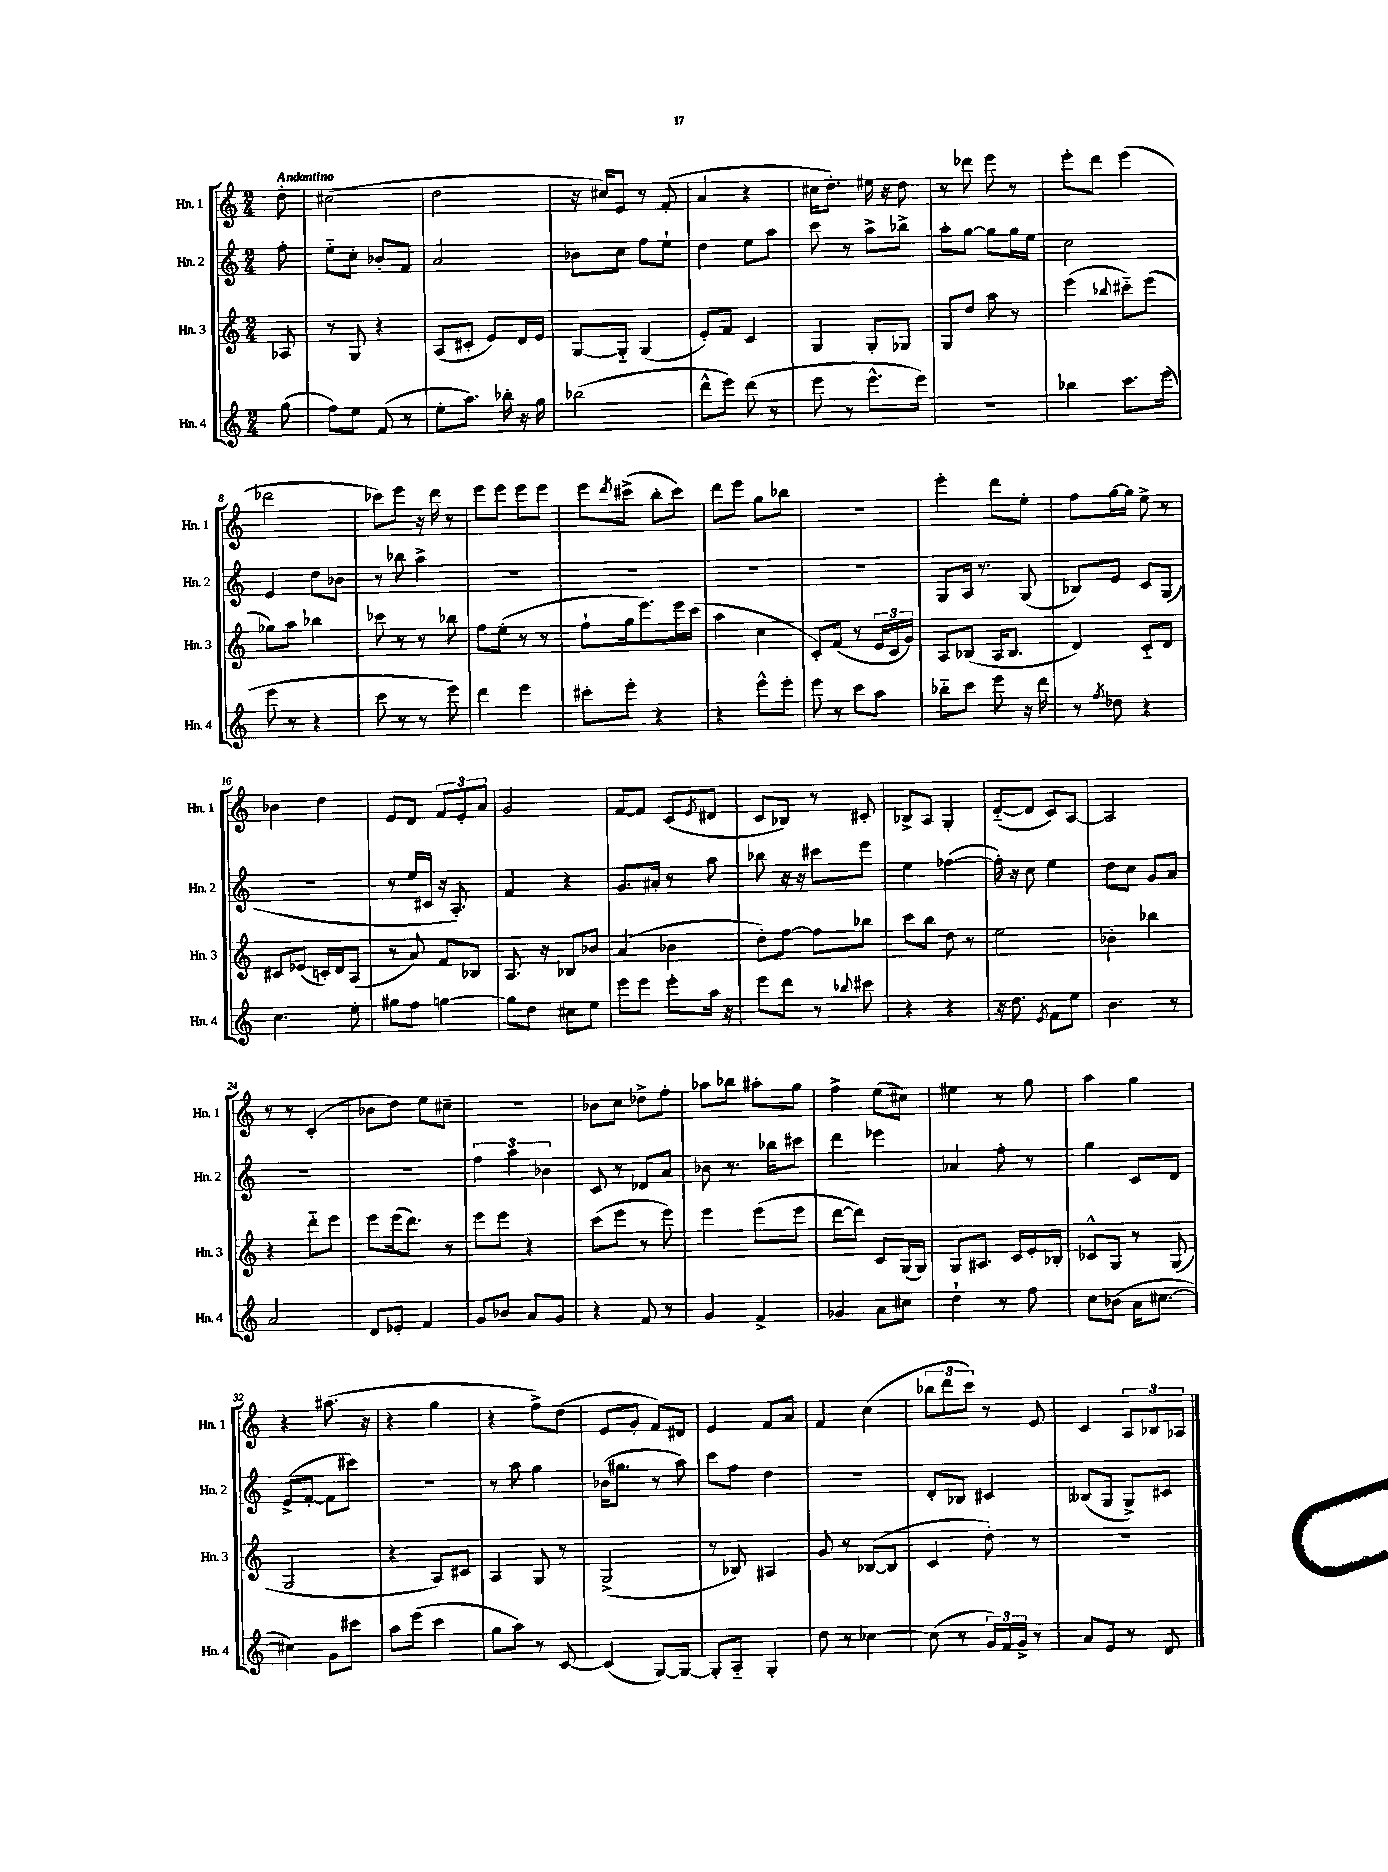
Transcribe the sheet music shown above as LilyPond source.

<<
\new StaffGroup <<
\new Staff = "s0" \with { instrumentName = "Hn. 1" shortInstrumentName = "Hn. 1" } {
    \clef treble \key c \major \numericTimeSignature \time 2/4 \partial 8 \tempo "Andantino"
    d''8-. |
    cis''2( |
    d''2 |
    r16 cis''16) e'8 r8 f'8-.( |
    a'4 r4 |
    cis''16 d''8.-.) eis''16 r16 d''8 |
    r8 des'''8 e'''8 r8 |
    e'''8-. d'''8 e'''4( |
    des'''2 |
    ces'''8) e'''8 r16 d'''16 r8 |
    e'''8 e'''8 e'''8 e'''8 |
    e'''8 \acciaccatura { d'''8 } cis'''8->( b''8-. cis'''8) |
    d'''8 e'''8 g''8 bes''8 |
    R2 |
    e'''4-. d'''8 e''8-. |
    f''8 g''16~ g''16 e''8-> r8 |
    bes'4 d''4 |
    e'8 d'8 \tuplet 3/2 { f'8 e'8-. a'8 } |
    g'2 |
    f'8~ f'8 c'8( \acciaccatura { e'8 } dis'8 |
    c'8 bes8) r8 cis'8-. |
    bes8-> a8 g4-. |
    d'8~-_( d'8 c'8) a8~ |
    a2 |
    r8 r8 c'4-.( |
    bes'8 d''8) e''8 cis''8-- |
    r2 |
    bes'8 c''8 des''8-> f''8-. |
    aes''8 bes''8 ais''8-. g''8 |
    f''4-> e''8( cis''8) |
    eis''4 r8 g''8 |
    a''4 g''4 |
    r4 ais''8.( r16 |
    r4 g''4 |
    r4 f''8->) d''8( |
    e'8 g'8-. f'8) dis'8 |
    e'4 f'8 a'8 |
    f'4 c''4( |
    \tuplet 3/2 { bes''8 d'''8 c'''8) } r8 e'8 |
    c'4 \tuplet 3/2 { a8 bes8 aes8 } \bar "|." |
}
\new Staff = "s1" \with { instrumentName = "Hn. 2" shortInstrumentName = "Hn. 2" } {
    \clef treble \key c \major \numericTimeSignature \time 2/4 \partial 8
    f''8-. |
    e''8-_ c''8-. bes'8-. f'8 |
    a'2 |
    bes'8 c''8 f''8 e''8-! |
    d''4 e''8 a''8 |
    c'''8 r8 a''8-> bes''8-> |
    a''8-. g''8~ g''8 g''16 e''16 |
    c''2 |
    e'4 d''8 bes'8 |
    r8 bes''8 a''4-> |
    R2 |
    R2 |
    R2 |
    R2 |
    g8 a16 r8. g8( |
    bes8) e'8 c'8 g8( |
    r2 |
    r8 e''16 cis'16 r16 a8.-.) |
    f'4 r4 |
    g'8. ais'16-. r8 a''8 |
    bes''8 r16 r16 cis'''8 e'''8 |
    e''4 fes''4~( |
    fes''16-.) r16 c''8 e''4 |
    d''8 c''8 g'8 a'8 |
    R2 |
    R2 |
    \tuplet 3/2 { f''4 a''4 bes'4 } |
    c'8 r8 des'8 a'8 |
    bes'8 r8. bes''16 cis'''8 |
    d'''4 ees'''4 |
    aes'4 f''8-. r8 |
    g''4 c'8 d'8 |
    e'8->( f'8~-. f'8 cis'''8) |
    r2 |
    r8 a''8 g''4 |
    bes'16( gis''8. r8 a''8) |
    c'''8 f''8 d''4 |
    r2 |
    d'8-. bes8 cis'4 |
    beses8( g8 g8->) cis'8 \bar "|." |
}
\new Staff = "s2" \with { instrumentName = "Hn. 3" shortInstrumentName = "Hn. 3" } {
    \clef treble \key c \major \numericTimeSignature \time 2/4 \partial 8
    aes8 |
    r8 g8 r4 |
    a8( cis'8-. e'8) d'16 e'16 |
    g8~ g8-_ g4( |
    e'8-.) f'8 c'4 |
    g4 g8-. ges8 |
    g8 d''8 a''8 r8 |
    e'''4( \appoggiatura { bes''8 } cis'''8-_) e'''8( |
    ges''8) a''8 bes''4 |
    ces'''8 r8 r8 bes''8 |
    f''8 e''8-.( r8 r8 |
    f''8-! g''16 e'''8.) e'''16 c'''16( |
    a''4 c''4 |
    c'8-.) f'8( r8 \tuplet 3/2 { e'16 c'16 g'16) } |
    a8 bes8( a16 bes8. |
    d'4) c'8-_ d'8 |
    cis'8 ees'8( c'16-.) d'16 a8( |
    r8 a'8) f'8 bes8 |
    a8. r16 bes8 bes'8 |
    a'4( bes'4 |
    d''8-.) f''8~ f''8 bes''8 |
    c'''8 b''8 d''8 r8 |
    e''2 |
    bes'4-. bes''4 |
    r4 d'''8-_ e'''8 |
    e'''8 e'''16( d'''8.) r8 |
    e'''8 e'''8 r4 |
    c'''8( e'''8 r8 e'''8) |
    e'''4 e'''8( e'''8 |
    d'''8~ d'''8) c'8 g16( g16) |
    g8 ais8. c'16 e'16-. bes16-. |
    ces'8-^ g8 r8 g8( |
    g2 |
    r4 a8) cis'8 |
    a4 g8 r8 |
    g2->( |
    r8 bes8) ais4 |
    g'8 r8 bes8~( bes8 |
    c'4 d''8-.) r8 |
    R2 \bar "|." |
}
\new Staff = "s3" \with { instrumentName = "Hn. 4" shortInstrumentName = "Hn. 4" } {
    \clef treble \key c \major \numericTimeSignature \time 2/4 \partial 8
    g''8( |
    f''8) e''8 f'8( r8 |
    e''8-. a''8.) bes''16-. r16 g''16 |
    bes''2( |
    d'''8-^ e'''8) d'''8( r8 |
    e'''8 r8 e'''8.-^ e'''16) |
    R2 |
    bes''4 c'''8. e'''16( |
    e'''8 r8 r4 |
    c'''8 r8 r8 e'''8) |
    d'''4 e'''4 |
    cis'''8-. e'''8-. r4 |
    r4 e'''8-^ e'''8-. |
    e'''8 r8 c'''8 a''8 |
    bes''8-_ c'''8 e'''8 r16 d'''16 |
    r8 \acciaccatura { f''8 } des''8 r4 |
    c''4. e''8-. |
    gis''8 f''8 g''4~ |
    g''8 d''8 cis''8 e''8 |
    e'''8 e'''8 e'''8-. a''16 r16 |
    e'''8 d'''8 r8 \appoggiatura { bes''8 } cis'''8 |
    r4 r4 |
    r16 d''8. \acciaccatura { e'8 } f'8 e''8 |
    b'4. r8 |
    a'2 |
    d'8 ees'8-. f'4 |
    g'8 bes'8 a'8 g'8 |
    r4 f'8 r8 |
    g'4 f'4-> |
    ges'4 a'8 cis''8 |
    d''4-! r8 f''8 |
    c''8 bes'8( a'16 cis''8.~ |
    cis''4) g'8 cis'''8 |
    a''8 e'''8( c'''4 |
    g''8 a''8) r8 c'8~ |
    c'4( g8~) g8~ |
    g8-. a8-_ g4-. |
    d''8 r8 ces''4~ |
    ces''8( r8 \tuplet 3/2 { g'16) f'16 g'16-> } r8 |
    a'8 e'8 r8 d'8 \bar "|." |
}
>>
>>
